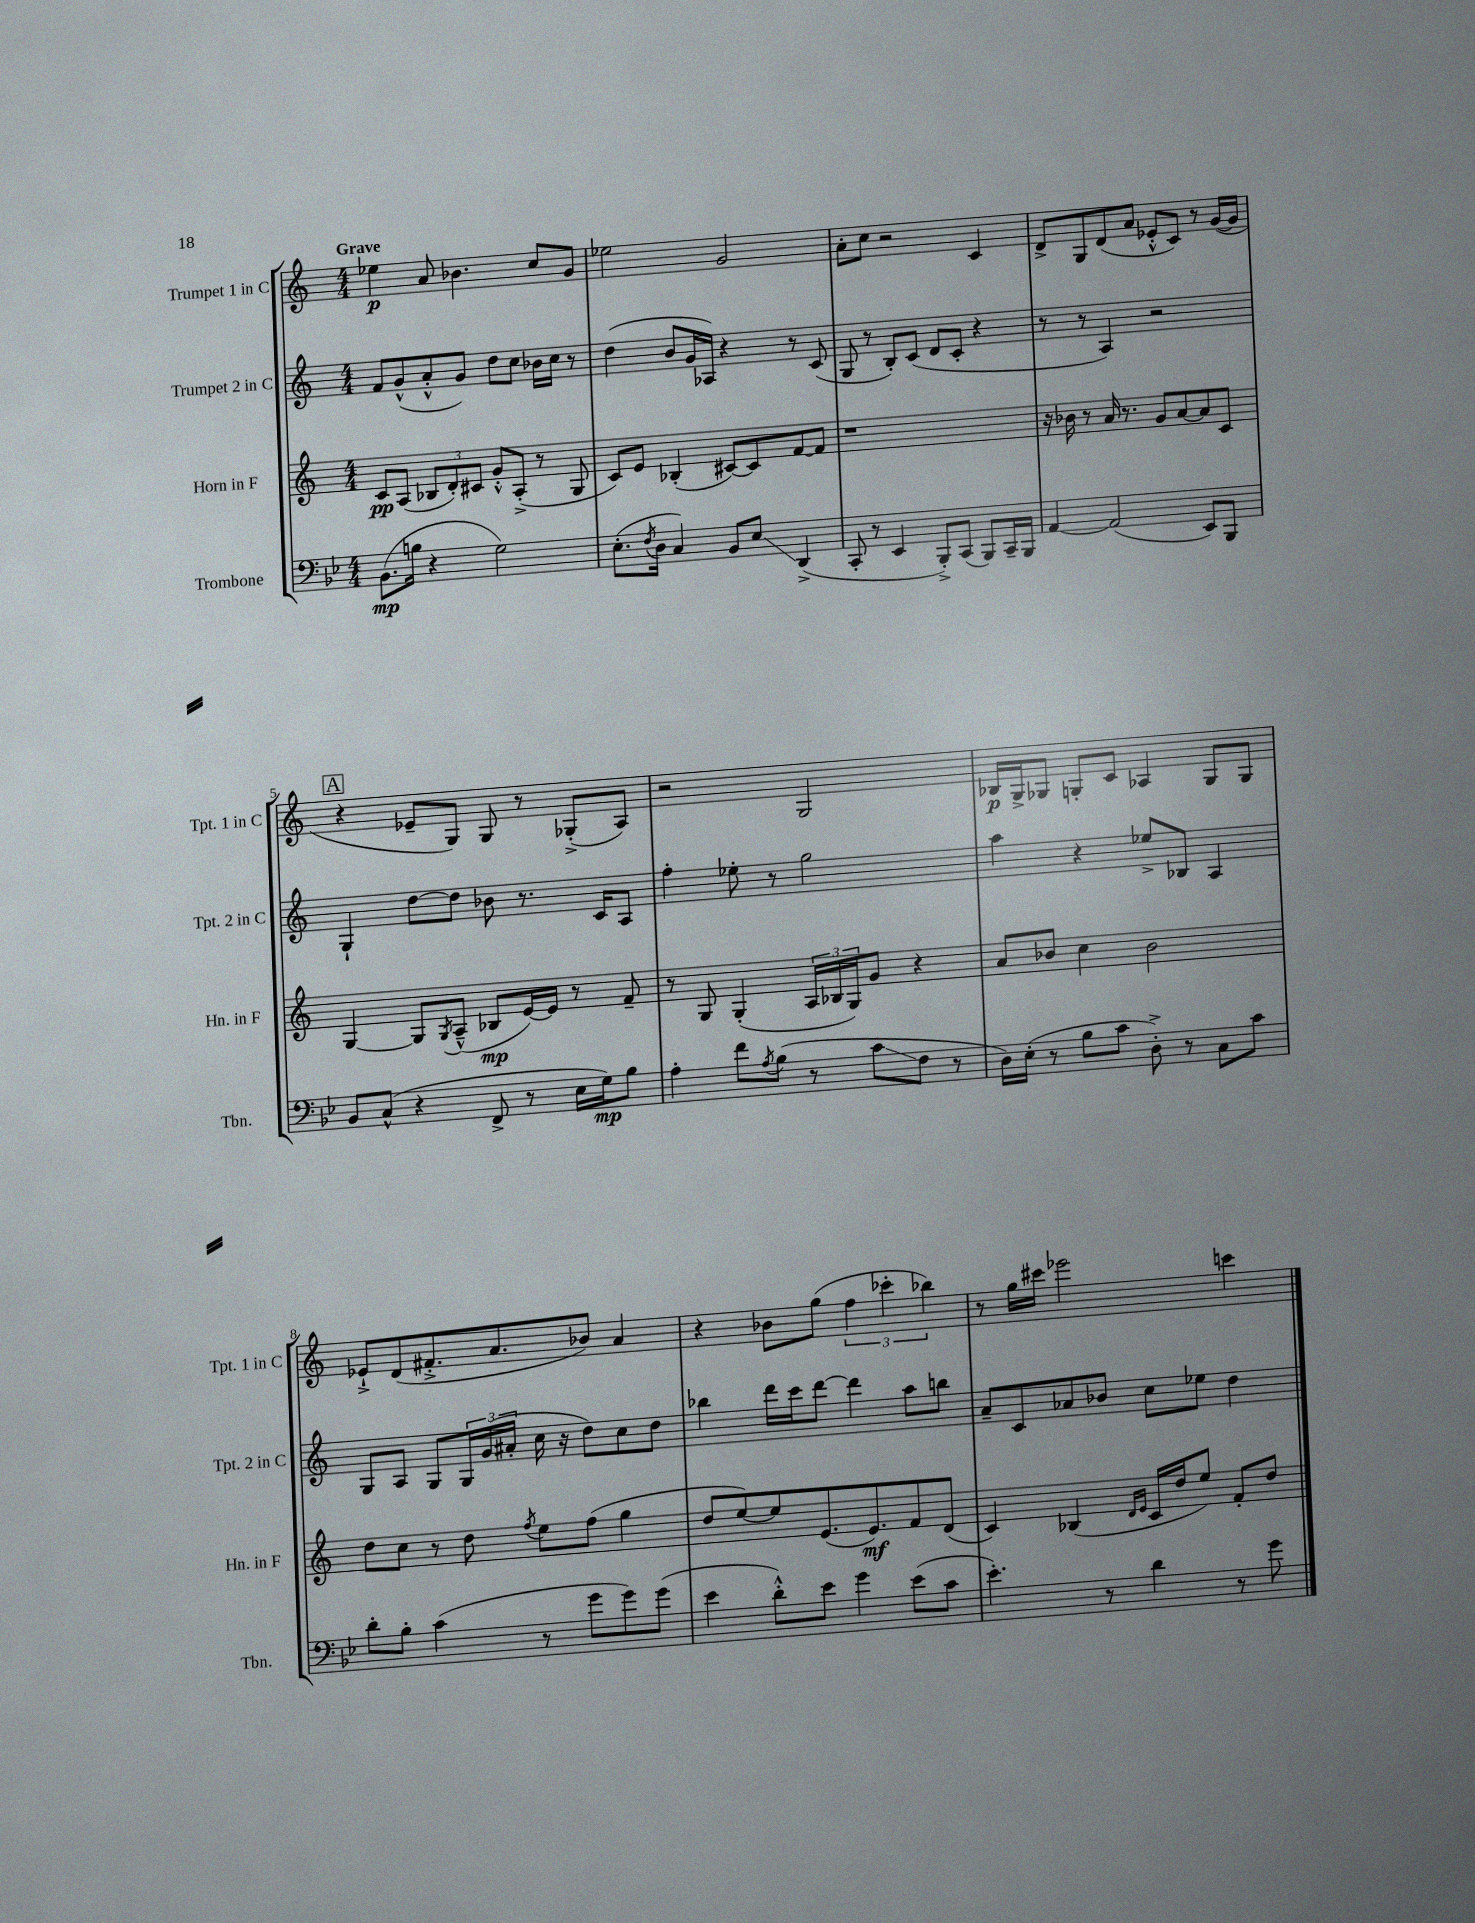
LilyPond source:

<<
\new StaffGroup <<
\new Staff = "s0" \with { instrumentName = "Trumpet 1 in C" shortInstrumentName = "Tpt. 1 in C" } {
    \clef treble \key c \major \numericTimeSignature \time 4/4 \tempo "Grave"
    ees''4\p a'8 bes'4. c''8 g'8 |
    ees''2 g'2 |
    a'8-. c''8 r2 c'4 |
    d'8-> g8 d'8( a'8 ees'8-.-^ c'8) r8 g'16~( g'16 |
    \mark \markup { \box "A" } r4 ees'8-- g8) g8 r8 ges8-.->( a8) |
    r2 g2 |
    bes16\p g16-> ges8 g8-. c'8 aes4 g8 g8 |
    ees'8-!-> d'8( fis'8.-.-> a'8. bes'8) a'4 |
    r4 bes'8 g''8( \tuplet 3/2 { f''4 ces'''4-. bes''4) } |
    r8 g''16 cis'''16 ees'''2 c'''4 \bar "|." |
}
\new Staff = "s1" \with { instrumentName = "Trumpet 2 in C" shortInstrumentName = "Tpt. 2 in C" } {
    \clef treble \key c \major \numericTimeSignature \time 4/4
    f'8 g'8-^( a'8-.-^ g'8) d''8 c''8 bes'16 c''16 r8 |
    d''4( b'8 g'16 aes16) r4 r8 c'8( |
    g8 r8 b8-.) c'8( d'8 c'8-. r4 |
    r8 r8 a4) r2 |
    \mark \markup { \box "A" } g4-! d''8~ d''8 bes'8 r8. c'16 a8 |
    f''4-. ees''8-. r8 g''2 |
    a''4 r4 ees''8-> bes8 a4 |
    g8 a8 g8 \tuplet 3/2 { g16 g'16( ais'16-. } c''16 r16 d''8) c''8 d''8 |
    bes''4 d'''16 c'''16 d'''8~ d'''4 a''8 b''8 |
    a'8-- c'8 aes'8 bes'8 c''8 ees''8 d''4 \bar "|." |
}
\new Staff = "s2" \with { instrumentName = "Horn in F" shortInstrumentName = "Hn. in F" } {
    \clef treble \key c \major \numericTimeSignature \time 4/4
    c'8\pp a8( \tuplet 3/2 { bes8 d'8-.) cis'8 } g'8-.-^ a8-.->( r8 g8 |
    c'8) e'8 bes4-.( cis'8~) cis'8 f'8~ f'8 |
    r1 |
    r16 bes'16 r8 a'16 r8. g'8 a'8~ a'8 c'8 |
    \mark \markup { \box "A" } g4~ g8 \acciaccatura { g8 } a8---^( bes8\mp e'16~) e'16 r8 f'8-- |
    r8 g8 g4-.( \tuplet 3/2 { a16 bes16 g16) } g'8 r4 |
    a'8 bes'8 c''4 bes'2 |
    d''8 c''8 r8 d''8 \acciaccatura { f''8 } e''8 f''8( g''4 |
    d''8 e''8~) e''8 e'8.( e'8.\mf) f'8 d'8( |
    c'4) bes4( \grace { d'16 e'16 } c'16 d''16 e''8) f'8-. d''8 \bar "|." |
}
\new Staff = "s3" \with { instrumentName = "Trombone" shortInstrumentName = "Tbn." } {
    \clef bass \key bes \major \numericTimeSignature \time 4/4
    bes,8.\mp( b16 r4 g2) |
    ees8.-.( \acciaccatura { f8 } d16 c4) bes,8 ees8\glissando d,4->( |
    c,8-. r8 ees,4 bes,,8-.->) c,8( bes,,8) c,16-- bes,,16 |
    a,4~ a,2( ees,8) bes,,8 |
    \mark \markup { \box "A" } bes,8 c8-^( r4 f,8-> r8 ees16 g16\mp) bes8 |
    a4-. f'8 \acciaccatura { a8 } bes8( r8 c'8\glissando f8 r8 |
    d16) ees16-.( r8 bes8 c'8 d8-.->) r8 c8 c'8 |
    d'8-. bes8-. c'4( r8 g'8 g'8) g'8( |
    ees'4 d'8-.-^) ees'8 g'4 ees'8( c'8 |
    ees'4.-.) r8 d'4 r8 g'8 \bar "|." |
}
>>
>>
